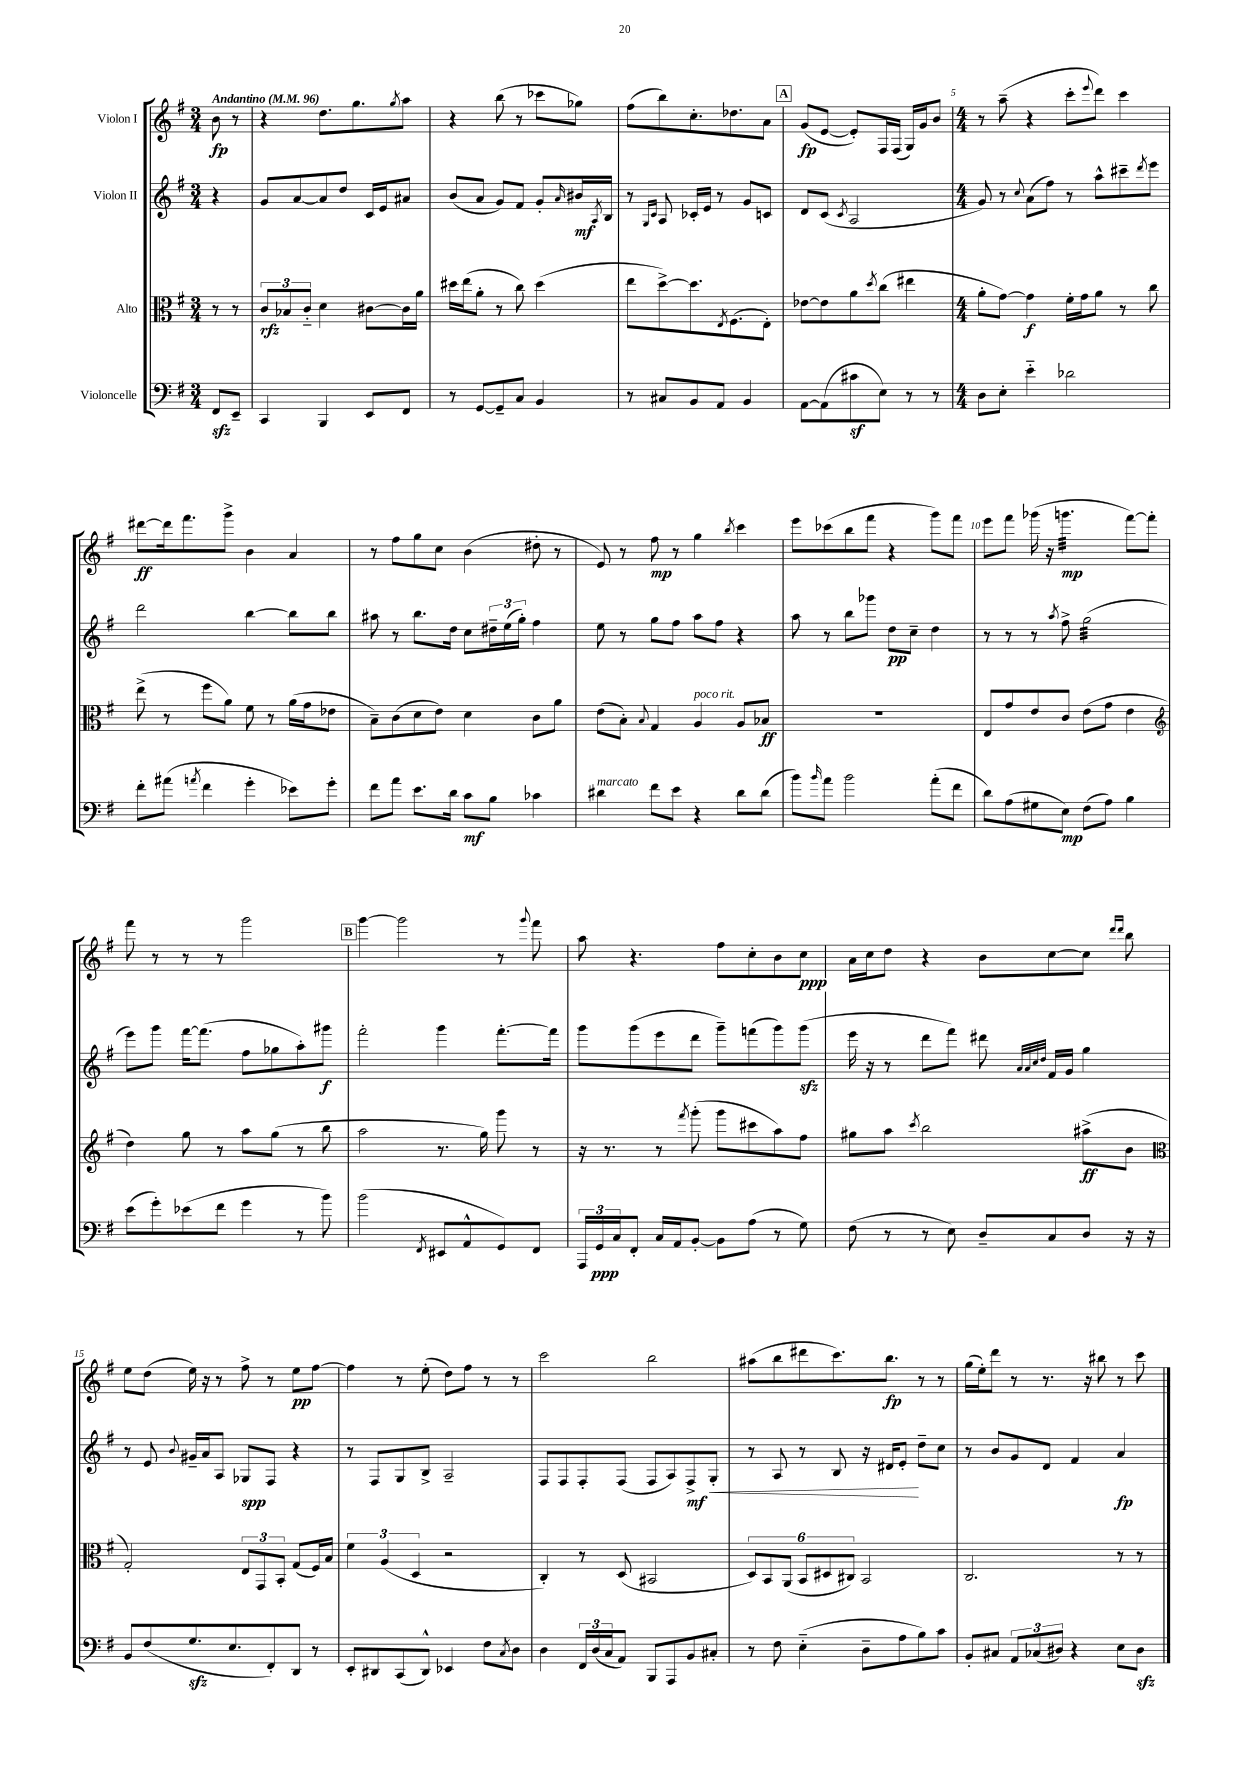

**kern	**kern	**kern	**kern
*staff4	*staff3	*staff2	*staff1
*clefF4	*clefC3	*clefG2	*clefG2
*k[f#]	*k[f#]	*k[f#]	*k[f#]
*M3/4	*M3/4	*M3/4	*M3/4
*MM96	*MM96	*MM96	*MM96
8FF#/L	8r	4r	8b\
8EE~/J	8r	.	8r
=	=	=	=
4CC/	12c/L	8g/L	4r
.	12B-/	.	.
.	.	[8a/	.
.	12c'~/J	.	.
4BBB/	4d\	8a/]	8.dd\L
.	.	8dd/J	.
.	.	.	8.gg\
8EE/L	[8c#\L	16c/LL	.
.	.	16e/J	.
.	.	.	8qgg/
8FF#/J	16c#\]L	8a#/J	8aa\J
.	16a\JJ	.	.
=	=	=	=
8r	16dd#\LL	(8b/L	4r
.	(16ee\J	.	.
[8GG/L	8a'\J	8a/J	.
8GG~/]	8r	8g/L)	(8bb\
8C/J	8cc\)	8f#/J	8r
4BB/	(4dd#\	8g'/L	8ccc-\L
.	.	16qqa/	.
.	.	16b#/L	8gg-\J)
.	.	8qA/	.
.	.	16B/JJ	.
=	=	=	=
8r	8ee\L	8r	(8ff#\L
.	.	16qqG/LL	.
.	.	16qqc/JJ	.
8C#/L	[8dd^\)	8A/	8bb\)
8BB/	8.dd\]	16c-'/LL	8.cc'\
.	.	16e/JJ	.
8AA/J	.	8r	.
.	8qE/	.	.
.	(8.F#\	.	8.dd-\
4BB/	.	8g/L	.
.	8E'\J)	8c/J	8a\J
=	=	=	=
[8AA\L	[8e-\L	8d/L	(8g/L
(8AA\]	8e-\]	(8c/J	[8e/J
.	.	8qc/	.
8c#\	8a\	2A/	8e'/]L)
.	8qdd/	.	.
8E\J)	(8cc\J	.	16F#/L
.	.	.	(16F#/JJ
8r	4ee#\	.	16G/LL)
.	.	.	16g/J
8r	.	.	8b/J
=	=	=	=
*M4/4	*M4/4	*M4/4	*M4/4
8D\L	8a'\L	8g/)	8r
8E'\J	[8g\J)	8r	(8aa~\
.	.	8qqcc/	.
4e'~\	4g\]	(8a\L	4r
.	.	8ff#\J)	.
2d-\	16f#'\LL	8r	8ccc'\L
.	16g\J	.	.
.	.	.	8qqeee/
.	8a\J	8aa^^\L	8ddd\J)
.	8r	8ccc#~\	4ccc\
.	.	8qddd/	.
.	8cc\	8eee\J	.
=	=	=	=
8f#'\L	(8ee^\	2ddd\	[8ddd#\L
(8a#\J	8r	.	16ddd#\]k
.	.	.	8.fff#\
8qa/	.	.	.
4f#\	8ff#\L	.	.
.	8a\J)	.	8ggg^\J
4g'\	8f#\	[4bb\	4b\
.	8r	.	.
8e-\L)	(16a\LL	8bb\]L	4a/
.	16g\J	.	.
8g'\J	8e-\J	8bb\J	.
=	=	=	=
8f#\L	8B~\L)	8aa#\	8r
8a\J	(8c\	8r	8ff#\L
8.e\L	8d\	8.bb\L	8gg\
.	8e\J)	.	8cc\J
16d\Jk	.	16dd\Jk	.
8c\L	4d\	8cc\L	(4b\
8B\J	.	24dd#~\L	.
.	.	(24ee\	.
.	.	24gg'\JJ)	.
4c-\	8c\L	4ff#\	8dd#'\
.	8a\J	.	8r
=	=	=	=
4d#\	(8e\L	8ee\	8e/)
.	8B'\J)	8r	8r
.	8qqB/	.	.
8f#\L	4G/	8gg\L	8ff#\
8e\J	.	8ff#\J	8r
4r	4A/	8aa\L	4gg\
.	.	8ff#\J	.
.	.	.	8qbb/
8d#\L	8A/L	4r	4ccc\
(8d#\J	8B-/J	.	.
=	=	=	=
8b\L)	1r	8aa\	8eee\L
16qqb/	.	.	.
8a\J	.	8r	(8ccc-\
2b\	.	8bb\L	8bb\
.	.	8ggg-\J	8fff#\J
.	.	8dd\L	4r
.	.	8cc~\J	.
(8a'\L	.	4dd\	8ggg\L)
8f#\J	.	.	8fff#\J
=	=	=	=
8d\L)	8E/L	8r	8eee\L
(8A\	8g/	8r	8fff#\J
8G#\	8e/	8r	(16ggg-\
.	.	.	16r
.	.	8qaa/	.
8E\J)	8c/J	8ff#^\	4.ggg\
(8F#\L	(8e\L	(2gg\	.
8A\J)	8g\J	.	.
4B\	4e\	.	[8fff#\L)
.	.	.	8fff#'\]J
=	=	=	=
*	*clefG2	*	*
(8e\L	4dd\)	8eee\L)	8fff#\
8g'\)	.	8ggg\J	8r
(8e-\	8gg\	[16fff#\LK	8r
.	.	(8.fff#\]J	.
8f#\J	8r	.	8r
4g\	8aa\L	8ff#\L	2ggg\
.	(8gg\J	8gg-\	.
8r	8r	8aa'\)	.
8b\)	8bb\	8ggg#\J	.
=	=	=	=
(2b\	2aa\	2fff#'\	[4ggg\
.	.	.	2ggg\]
8qFF#/	.	.	.
8EE#/L	8.r	4ggg\	.
8AA^^/	.	.	.
.	16gg\)	.	.
8GG/)	8ggg\	[8.fff#'\L	8r
.	.	.	8qqggg/
8FF#/J	8r	.	8fff#\
.	.	16fff#\]Jk	.
=	=	=	=
24AAA/LL	16r	8ggg\L	8aa\
24GG/	.	.	.
.	8.r	.	.
24C/J	.	.	.
8FF#'/J	.	(8ggg\	4.r
16C/LL	8r	8eee\	.
16AA/J	.	.	.
.	8qfff#/	.	.
[8BB'/J	(8ggg'\	8ddd\J	.
8BB\]L	8ggg\L	8ggg~\L)	8ff#\L
(8A\J	8ccc#\	(8fff\	8cc'\
8r	8aa\)	8ggg\)	8b\
8G\)	8ff#\J	(8ggg\J	8cc\J
=	=	=	=
(8F#\	8gg#\L	16eee\	16a\LL
.	.	16r	16cc\J
8r	8aa\J	8r	8dd\J
.	8qccc/	.	.
8r	2bb\	8ddd\L	4r
8E\)	.	8fff#\J)	.
8D~/L	.	8ddd#\	8b\L
.	.	32qqa/LLL	.
.	.	32qqa/	.
.	.	32qqcc/	.
.	.	32qqdd/JJJ	.
8C/	.	16f#/LL	[8cc\
.	.	16g/JJ	.
8D/J	(8aa#^\L	4gg\	8cc\]J
.	.	.	16qqddd/LL
.	.	.	16qqddd/JJ
16r	8b\J	.	8bb\
16r	.	.	.
=	=	=	=
*	*clefC3	*	*
8BB/L	2G'/)	8r	8ee\L
(8F#/	.	8e/	(8dd\J
.	.	8qqb/	.
8.G/	.	16g#~/LL	16ee\)
.	.	16a/J	16r
.	.	8A/J	8r
8.E/	.	.	.
.	12E/L	8G-/L	8ff#^\
.	12GG/	.	.
8FF#'/)	.	8F#/J	8r
.	12BB'/J	.	.
8DD/J	(8G/L	4r	8ee\L
8r	16F#/L)	.	[8ff#\J
.	16B/JJ	.	.
=	=	=	=
8EE'/L	6f#\	8r	4ff#\]
8DD#/	.	8F#/L	.
.	(6A/	.	.
(8CC/	.	8G/	8r
.	6D/	.	.
8DD#^^/J)	.	8B^/J	(8ee'\
4EE-/	2r	2A~/	8dd\L)
.	.	.	8ff#\J
8F#\L	.	.	8r
8qC/	.	.	.
8D\J	.	.	8r
=	=	=	=
4D\	4C'/)	8F#/L	2ccc\
.	.	8F#/	.
24FF#/LL	8r	8F#'/	.
(24D/	.	.	.
24C/J	.	.	.
8AA/J)	(8D/	(8F#/J	.
8BBB/L	2BB#/	8F#/L	2bb\
8AAA/	.	8A/)	.
8BB/	.	8F#^/	.
8C#'/J	.	8G'/J	.
=	=	=	=
8r	12D/L)	8r	(8aa#\L
.	12BB/	.	.
8F#\	.	8A/	8bb\
.	(12AA/J	.	.
(4E'~\	12BB/L	8r	8ddd#\
.	12D#/	.	.
.	.	8B/	8.ccc\)
.	12C#/J)	.	.
8D~\L	2BB/	16r	.
.	.	16d#/LK	8.bb\J
8A\	.	8e'/J	.
8B\)	.	8dd~\L	8r
8c\J	.	8cc\J	8r
=	=	=	=
8BB'/L	2.C/	8r	(16gg\LL
.	.	.	16ee'\J)
8C#/J	.	8b/L	8ddd\J
12AA/L	.	8g/	8r
(12C-/	.	.	.
.	.	8d/J	8.r
12D#/J)	.	.	.
4r	.	4f#/	.
.	.	.	16r
.	.	.	8bb#\
8E\L	8r	4a/	8r
8D#\J	8r	.	8ccc\
==	==	==	==
*-	*-	*-	*-
